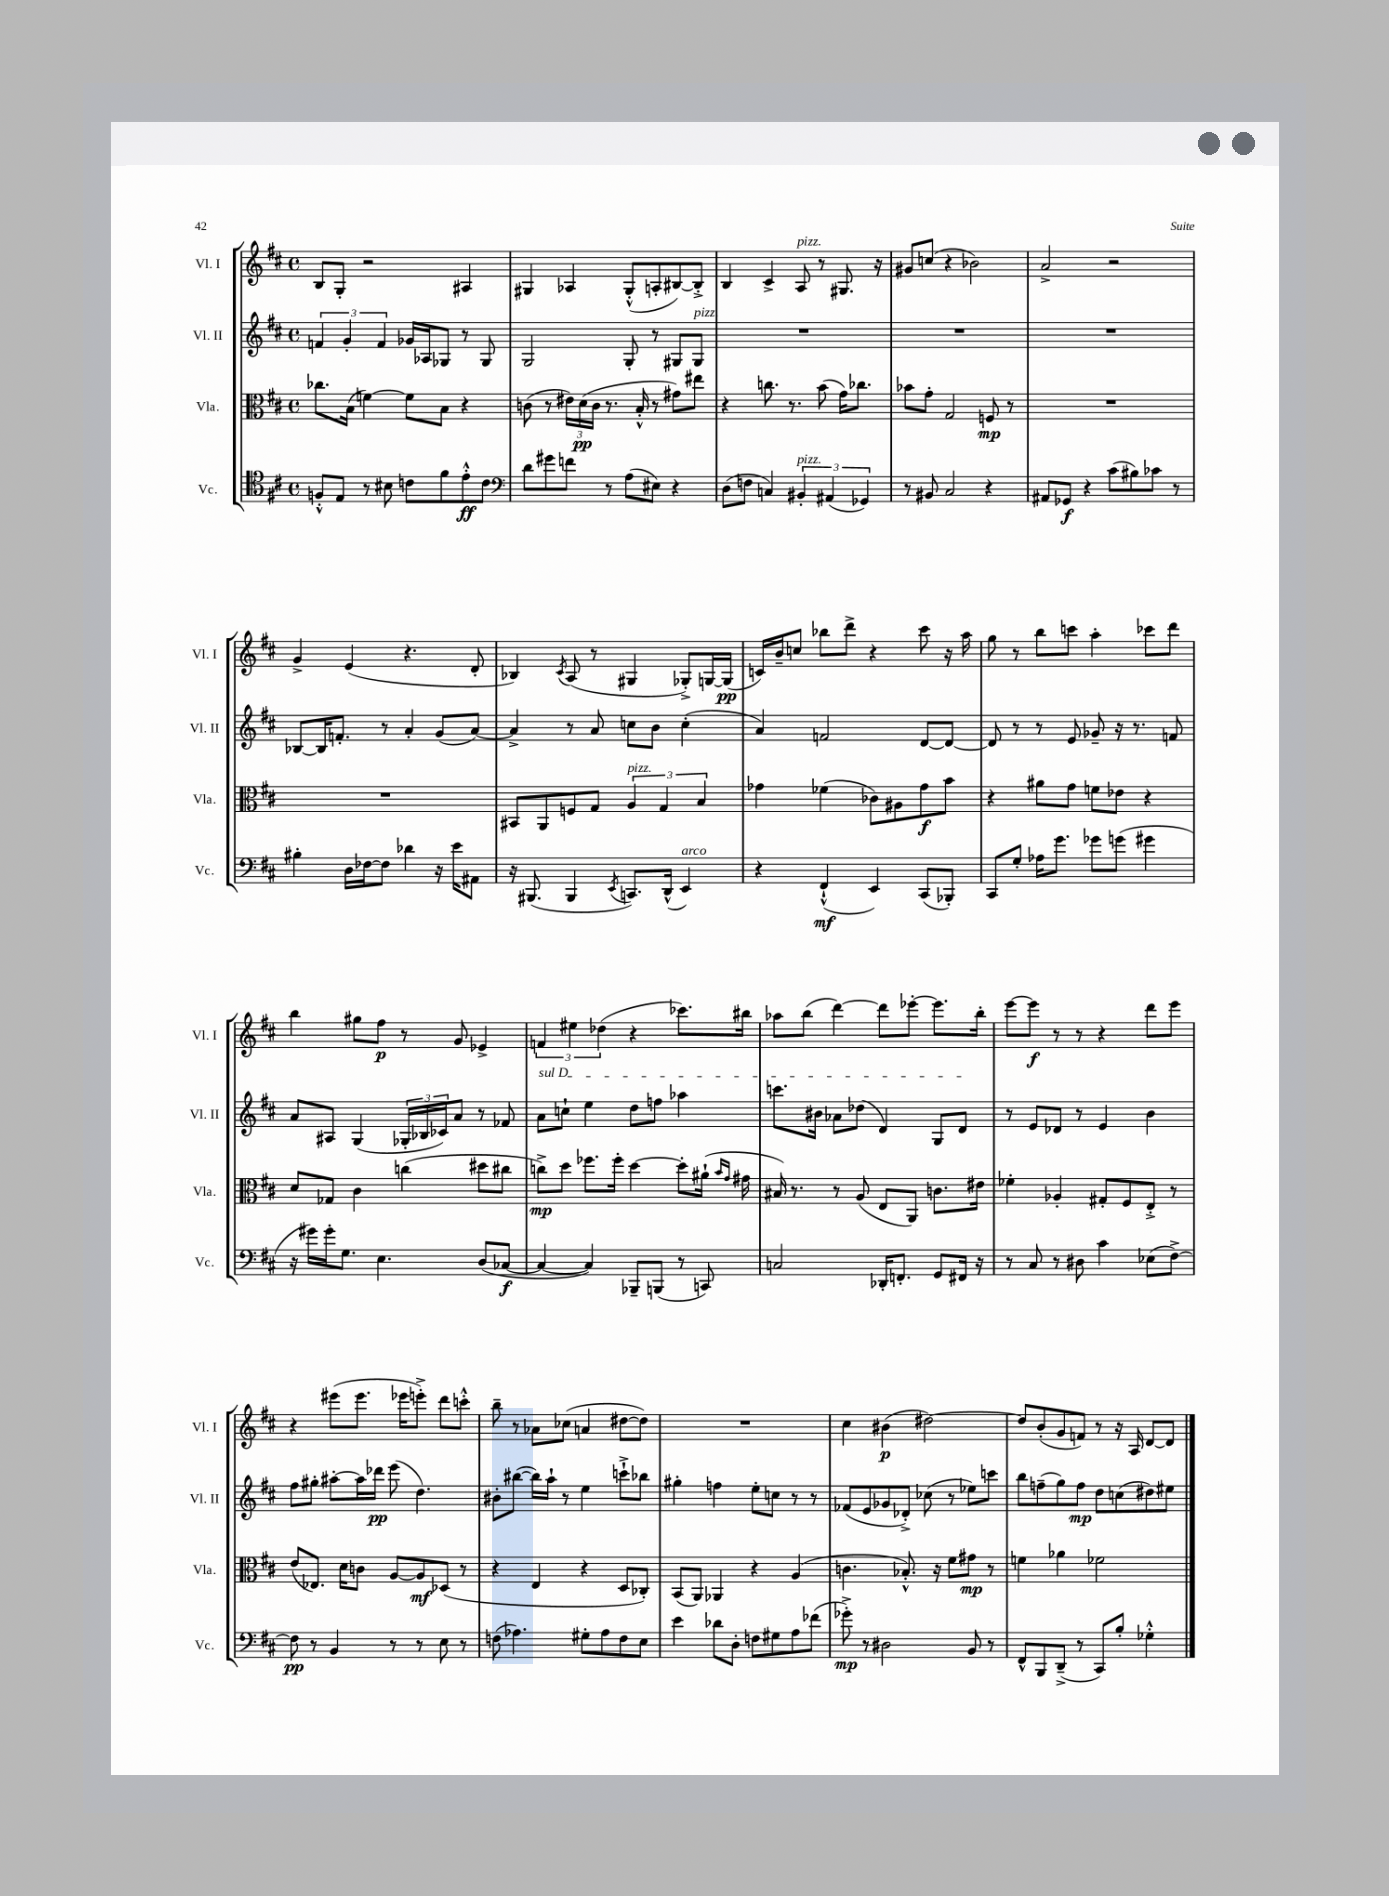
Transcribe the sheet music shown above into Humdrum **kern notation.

**kern	**kern	**kern	**kern
*staff4	*staff3	*staff2	*staff1
*clefC4	*clefC3	*clefG2	*clefG2
*k[f#c#]	*k[f#c#]	*k[f#c#]	*k[f#c#]
*M4/4	*M4/4	*M4/4	*M4/4
*met(c)	*met(c)	*met(c)	*met(c)
8F'^^	8.cc-	6f	8B
8E	.	.	8G'
.	.	6g'	.
.	(16B	.	.
8r	[4f)	.	2r
.	.	6f	.
8B#	.	.	.
8c	8f]	16g-	.
.	.	16A-	.
8f#	8B	8G-	.
8e'^^	4r	8r	4A#
8c	.	8G-	.
=	=	=	=
*clefF4	*	*	*
8d	(8c	2G	4G#
8g#	8r	.	.
8f	24e#)	.	4A-
.	(24d	.	.
.	24c	.	.
8r	8.r	.	.
(8A	.	8G'	(8G#'^^
.	16B'^^	.	.
8E#)	8r	8r	8A'
4r	8g#)	8G#	[8B#)
.	8ee#	8G#	8B#'^]
=	=	=	=
(8D	4r	1r	4B
8F	.	.	.
4C)	8.cc	.	4c#^
.	8.r	.	.
6BB#'	.	.	8A
.	(8b	.	8r
(6AA#	.	.	.
.	16g)	.	8.G#
.	8.cc-	.	.
6GG-)	.	.	.
.	.	.	16r
=	=	=	=
8r	8b-	1r	8g#
8BB#	8g'	.	(8cc
2C#	2G	.	4r
.	.	.	2b-)
4r	8F	.	.
.	8r	.	.
=	=	=	=
8AA#	1r	1r	2a^
8GG-	.	.	.
4r	.	.	.
(8c#	.	.	2r
8B#)	.	.	.
8c-	.	.	.
8r	.	.	.
=	=	=	=
4B#'	1r	[8B-	4g^
.	.	16B-]	.
.	.	8.f'	.
16D	.	.	(4e
[16F-	.	.	.
8F-]	.	8r	.
4d-	.	4a'	4.r
16r	.	(8g	.
16e	.	.	.
8AA#	.	[8a)	8d'
=	=	=	=
16r	8BB#	4a^]	4B-)
(8.BBB#	.	.	.
.	8AA	.	.
.	.	.	8qc#
4BBB#	8F	8r	(8A
.	8G	8a	8r
8qEE	.	.	.
8.CC)	6A	8cc	4G#
.	.	8b	.
.	6G	.	.
(16DD^^	.	.	.
4EE)	.	(4cc'	8G-'^)
.	6B	.	.
.	.	.	[16G
.	.	.	(16G]
=	=	=	=
4r	4g-	4a)	16c)
.	.	.	16b~
.	.	.	8cc
(4FF#`^^	(4f-	2f	8bb-
.	.	.	8ddd^
4EE)	8c-)	.	4r
.	8A#	.	.
(8CC#	8g-	[8d	8ccc#
8BBB-')	8b	8d_	16r
.	.	.	16aa
=	=	=	=
8CC#	4r	8d]	8gg
8G'	.	8r	8r
16A-	8a#	8r	8bb
8.g	.	.	.
.	8g	8e	8ccc
8g-	8f	8g-~	4aa'
(8g	8e-	16r	.
.	.	8.r	.
4g#	4r	.	8ccc-
.	.	8f	8ddd
=	=	=	=
16r	8d	8a	4bb
16g#)	.	.	.
16g#'	8G-	8A#	.
8.G	.	.	.
.	4c#	(4G	8gg#
4.E	.	.	8ff#
.	(4cc	24G-'	8r
.	.	24B-	.
.	.	24c-)	.
.	.	8a	8g
(8D	8dd#	8r	4e-^
[8C-	8cc#	8f-	.
=	=	=	=
4C-_	8cc^)	8a	6f
.	8dd	8cc`	.
.	.	.	6ee#
4C-])	8.ff-	4ee	.
.	.	.	(6dd-
.	16ff-'	.	.
8BBB-~	[4dd	8dd	4r
(8BBB	.	8ff	.
8r	8dd']	4aa-	8.ccc-)
8CC)	(16a#`	.	.
.	16qqb	.	.
.	16qqg	.	.
.	16g#	.	16bb#
=	=	=	=
2C	16B#)	8.ccc	8aa-
.	8.r	.	.
.	.	.	(8bb
.	.	16b#	.
.	8r	8a-	[4ddd)
.	(8A	(8dd-	.
16DD-'	8E	4d)	8ddd]
8.FF'	.	.	.
.	8AA)	.	[8eee-'
8GG	8.c	8G	8.eee-]
16FF#	.	8d	.
16r	16e#	.	16bb'
=	=	=	=
8r	4f-'	8r	[8eee
8C#	.	8e	8eee]
8r	4A-'	8d-	8r
8D#	.	8r	8r
4c#	8G#'	4e	4r
.	8F#	.	.
(8E-	8E'^	4b	8ddd
[8F#^)	8r	.	8eee
=	=	=	=
8F#]	(8e	8ff#	4r
8r	8.E-)	8gg#'	.
4BB	.	[8aa#'	(8eee#
.	16d	.	.
.	8c	16aa#]	8.eee#
.	.	16ddd-	.
8r	[8A	(8eee	.
.	.	.	16eee-
8r	8A]	4.dd)	8eee'^)
8E	(8D-	.	8ddd
8r	8r	.	8ccc'^^
=	=	=	=
(8F	4r	8b#'	8bb~
4.A-)	.	([8bb#	8r
.	4E	16bb#])	8a-
.	.	16aa`	.
.	.	8r	(8cc-
8G#'	4r	4ee	4a
8A-	.	.	.
8F	8D	8ccc`^	[8dd#
8E	8C-')	8bb-	8dd#])
=	=	=	=
4e	(8BB	4gg#'	1r
.	8AA)	.	.
8d-	4AA-	4ff	.
8D'	.	.	.
8F	4r	8ee'	.
8G#	.	8cc	.
8A	(4A	8r	.
(8f-	.	8r	.
=	=	=	=
8g-'^)	4.c	(8f-	4cc#
8r	.	8e	.
2D#	.	8g-	(4b#
.	8.B-'^^)	8d-'^)	.
.	.	(8cc-	[2dd#)
.	16r	.	.
.	8f#	8r	.
8BB	8g#	8ee-)	.
8r	8r	8ccc	.
=	=	=	=
8FF#^^	4f	8bb	8dd#]
8BBB	.	(8ff~	(8b'
(8DD~^	4a-	8gg)	8g
8r	.	8ff	8f)
8CC#)	2f-	8dd	8r
8B'	.	(8cc	16r
.	.	.	16A
4G-'^^	.	8dd#)	[8d
.	.	8ee#	8d]
==	==	==	==
*-	*-	*-	*-
